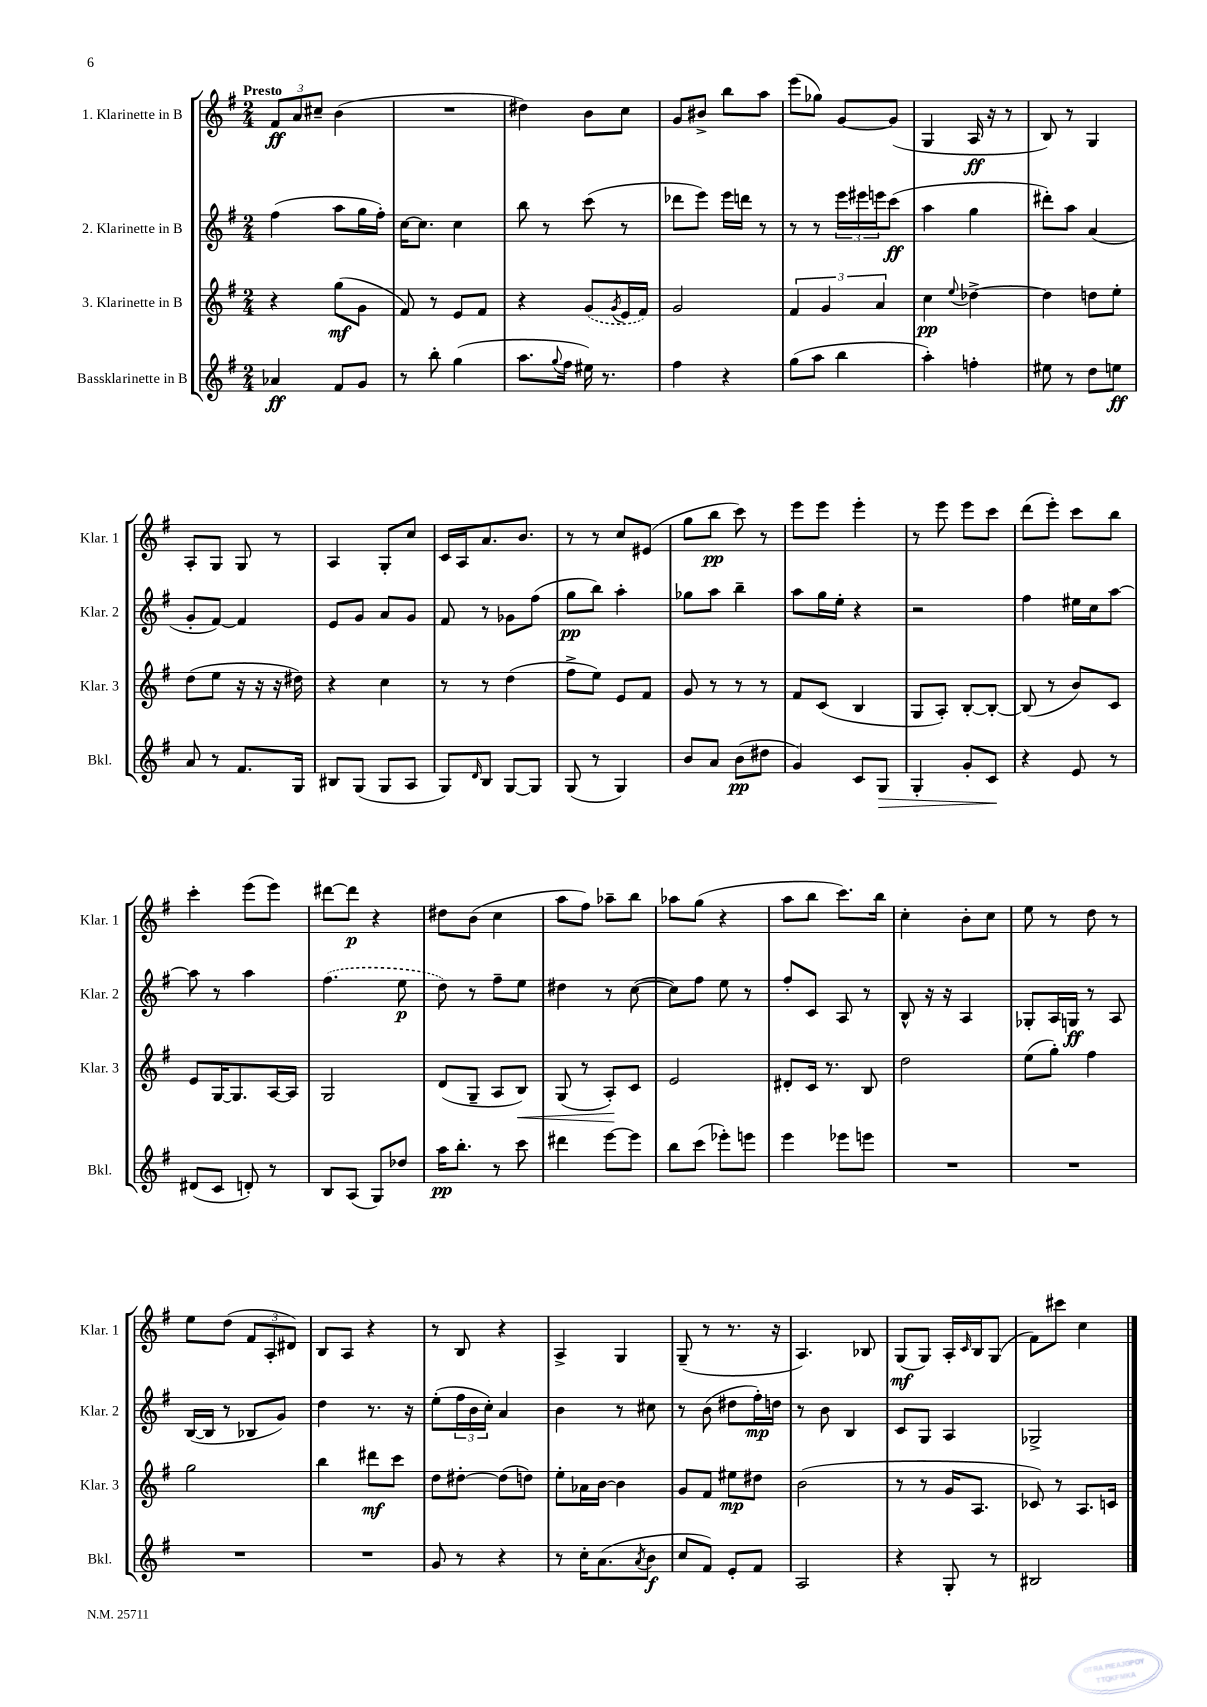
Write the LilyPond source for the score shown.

<<
\new StaffGroup <<
\new Staff = "s0" \with { instrumentName = "1. Klarinette in B" shortInstrumentName = "Klar. 1" } {
    \clef treble \key g \major \numericTimeSignature \time 2/4 \tempo "Presto"
    \tuplet 3/2 { fis'8\ff a'8 cis''8-- } b'4( |
    R2 |
    dis''4) b'8 c''8 |
    g'8 bis'8-> b''8 a''8 |
    e'''8( ges''8) g'8~ g'8( |
    g4 a16\ff r16 r8 |
    b8) r8 g4 |
    a8-. g8 g8 r8 |
    a4 g8-. c''8 |
    c'16 a16 a'8. b'8. |
    r8 r8 c''8 eis'8( |
    g''8 b''8\pp c'''8) r8 |
    e'''8 e'''8 e'''4-. |
    r8 e'''8 e'''8 c'''8 |
    d'''8( e'''8-.) c'''8 b''8 |
    c'''4-. e'''8( e'''8) |
    dis'''8~ dis'''8\p r4 |
    dis''8 b'8( c''4 |
    a''8 fis''8) aes''8-- b''8 |
    aes''8 g''8( r4 |
    a''8 b''8 c'''8.) b''16 |
    c''4-. b'8-. c''8 |
    e''8 r8 d''8 r8 |
    e''8 d''8( \tuplet 3/2 { fis'8 a8-. dis'8) } |
    b8 a8 r4 |
    r8 b8 r4 |
    a4-> g4 |
    g8--( r8 r8. r16 |
    a4.) bes8 |
    g8\mf( g8) a16-. \grace { c'16 } b16 g8( |
    fis'8) cis'''8 c''4 \bar "|." |
}
\new Staff = "s1" \with { instrumentName = "2. Klarinette in B" shortInstrumentName = "Klar. 2" } {
    \clef treble \key g \major \numericTimeSignature \time 2/4
    fis''4( a''8 g''16 fis''16-.) |
    c''16~ c''8. c''4 |
    b''8 r8 c'''8( r8 |
    des'''8 e'''8) e'''16 d'''16 r8 |
    r8 r8 \tuplet 3/2 { e'''16 eis'''16 e'''16 } c'''8\ff( |
    a''4 g''4 |
    dis'''8-.) a''8 a'4( |
    g'8-. fis'8~) fis'4 |
    e'8 g'8 a'8 g'8 |
    fis'8 r8 ges'8 fis''8( |
    g''8\pp b''8) a''4-. |
    ges''8 a''8 b''4-- |
    a''8 g''16 e''16-. r4 |
    r2 |
    fis''4 eis''16 c''16 a''8~ |
    a''8 r8 a''4 |
    \once \slurDashed fis''4.( e''8\p |
    d''8) r8 fis''8-- e''8 |
    dis''4 r8 c''8~( |
    c''8) fis''8 e''8 r8 |
    fis''8-. c'8 a8 r8 |
    b8-^ r16 r16 a4 |
    ges8-. a16 g16\ff r8 a8 |
    b16~( b16 r8 bes8 g'8) |
    d''4 r8. r16 |
    e''8-.( \tuplet 3/2 { fis''16 b'16 c''16-.) } a'4 |
    b'4 r8 cis''8 |
    r8 b'8( dis''8 fis''16-.\mp) d''16 |
    r8 b'8 b4 |
    c'8 g8 a4 |
    ges2-> \bar "|." |
}
\new Staff = "s2" \with { instrumentName = "3. Klarinette in B" shortInstrumentName = "Klar. 3" } {
    \clef treble \key g \major \numericTimeSignature \time 2/4
    r4 g''8\mf( g'8 |
    fis'8) r8 e'8 fis'8 |
    r4 \once \slurDashed g'8( \acciaccatura { g'8 } e'16 fis'16) |
    g'2 |
    \tuplet 3/2 { fis'4 g'4 a'4 } |
    c''4\pp \appoggiatura { e''8 } des''4~-> |
    des''4 d''8 e''8-. |
    d''8( e''8 r16 r16 r16 dis''16) |
    r4 c''4 |
    r8 r8 d''4( |
    fis''8-> e''8) e'8 fis'8 |
    g'8 r8 r8 r8 |
    fis'8 c'8( b4 |
    g8 a8-.) b8~-. b8~-. |
    b8( r8 b'8) c'8 |
    e'8 g16~ g8. a16~ a16 |
    g2 |
    d'8( g8-- a8 b8\<) |
    g8( r8 a8-.\!) c'8 |
    e'2 |
    dis'8-. c'16 r8. b8 |
    d''2 |
    e''8( g''8-.) fis''4 |
    g''2 |
    b''4 dis'''8\mf c'''8 |
    d''8 dis''8~-. dis''8( d''8) |
    e''8-. aes'16 b'16~ b'4 |
    g'8 fis'8 eis''8\mp dis''8 |
    b'2( |
    r8 r8 g'16 a8. |
    ces'8) r8 a8. c'16 \bar "|." |
}
\new Staff = "s3" \with { instrumentName = "Bassklarinette in B" shortInstrumentName = "Bkl." } {
    \clef treble \key g \major \numericTimeSignature \time 2/4
    aes'4\ff fis'8 g'8 |
    r8 b''8-. g''4( |
    a''8. \appoggiatura { g''8 } fis''16 eis''16) r8. |
    fis''4 r4 |
    g''8( a''8 b''4 |
    a''4-.) f''4-. |
    eis''8 r8 d''8 e''8\ff |
    a'8 r8 fis'8. g16 |
    bis8 g8( g8 a8 |
    g8) \grace { d'16 } b8 g8~ g8 |
    g8( r8 g4) |
    b'8 a'8 b'8\pp( dis''8 |
    g'4) c'8 g8\> |
    g4-. g'8-. c'8\! |
    r4 e'8 r8 |
    dis'8( c'8 d'8-.) r8 |
    b8 a8( g8) des''8 |
    a''16\pp b''8.-. r8 c'''8 |
    dis'''4 e'''8~ e'''8 |
    b''8 c'''8( ees'''8-.) e'''8 |
    e'''4 ees'''8 e'''8 |
    R2 |
    R2 |
    R2 |
    R2 |
    g'8 r8 r4 |
    r8 c''16-. a'8.( \acciaccatura { a'8 } b'8\f |
    c''8 fis'8) e'8-. fis'8 |
    a2 |
    r4 g8-. r8 |
    bis2 \bar "|." |
}
>>
>>
\layout { \context { \Score \remove "Bar_number_engraver" } }
